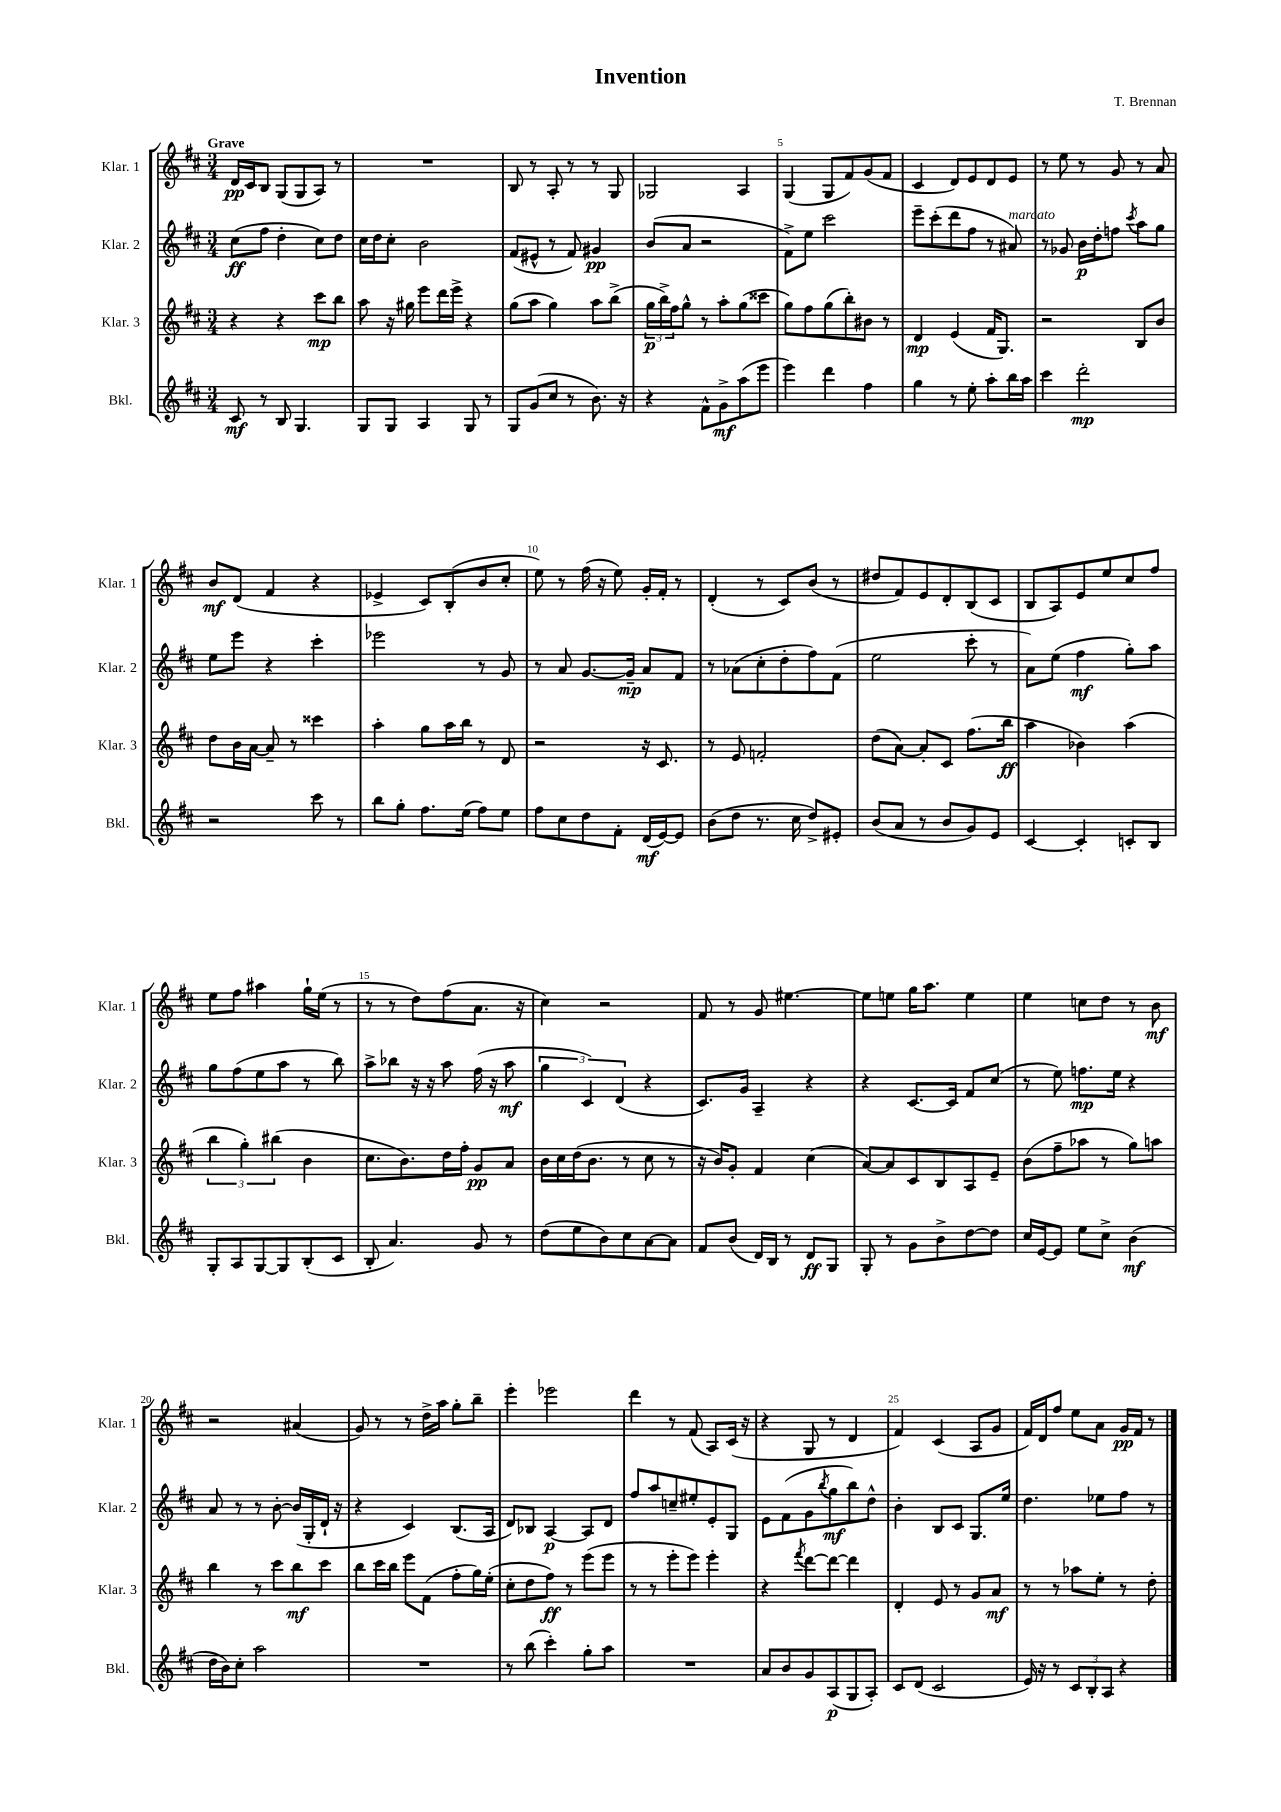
\header { title = "Invention" composer = "T. Brennan" }
<<
\new StaffGroup <<
\new Staff = "s0" \with { instrumentName = "Klar. 1" shortInstrumentName = "Klar. 1" } {
    \clef treble \key d \major \numericTimeSignature \time 3/4 \tempo "Grave"
    d'16\pp cis'16 b8 g8( g8 a8) r8 |
    R2. |
    b8 r8 a8-. r8 r8 g8 |
    ges2 a4 |
    g4( g8 fis'8) g'8( fis'8 |
    cis'4 d'8) e'8 d'8 e'8 |
    r8 e''8 r8 g'8 r8 a'8 |
    b'8\mf d'8( fis'4 r4 |
    ees'4-> cis'8) b8-.( b'8 cis''8-. |
    e''8) r8 fis''16( r16 e''8) g'16-. fis'16-. r8 |
    d'4-.( r8 cis'8) b'8( r8 |
    dis''8 fis'8) e'8 d'8-. b8( cis'8 |
    b8 a8) e'8 e''8 cis''8 fis''8 |
    e''8 fis''8 ais''4 g''16-! e''16( r8 |
    r8 r8 d''8) fis''8( a'8. r16 |
    cis''4) r2 |
    fis'8 r8 g'8 eis''4.~ |
    eis''8 e''8 g''16 a''8. e''4 |
    e''4 c''8 d''8 r8 b'8\mf |
    r2 ais'4( |
    g'8) r8 r8 d''16-> a''16 g''8-. b''8-- |
    e'''4-. ees'''2 |
    d'''4 r8 fis'8( a8) cis'16( r16 |
    r4 g8 r8 d'4 |
    fis'4) cis'4( a8 g'8 |
    fis'16) d'16 fis''8 e''8 a'8 g'16\pp fis'16 r8 \bar "|." |
}
\new Staff = "s1" \with { instrumentName = "Klar. 2" shortInstrumentName = "Klar. 2" } {
    \clef treble \key d \major \numericTimeSignature \time 3/4
    cis''8\ff( fis''8 d''4-. cis''8) d''8 |
    cis''16 d''16 cis''8-. b'2 |
    fis'8( eis'8-^ r8 fis'8) gis'4\pp |
    b'8( a'8 r2 |
    fis'8->) e''8 cis'''2 |
    e'''8-- cis'''8-.( d'''8 fis''8 r8 ais'8^\markup { \italic "marcato" }) |
    r8 ges'8 b'16\p d''16-. f''8 \acciaccatura { cis'''8 } a''8 g''8 |
    e''8 e'''8 r4 cis'''4-. |
    ees'''2 r8 g'8 |
    r8 a'8 g'8.~ g'16--\mp a'8 fis'8 |
    r8 aes'8( cis''8-. d''8-. fis''8) fis'8( |
    e''2 cis'''8-. r8 |
    a'8) e''8( fis''4\mf g''8-.) a''8 |
    g''8 fis''8( e''8 a''8 r8 b''8) |
    a''8-> bes''8 r16 r16 a''8 fis''16( r16 a''8\mf |
    \tuplet 3/2 { g''4 cis'4) d'4( } r4 |
    cis'8.) g'16 a4-- r4 |
    r4 cis'8.~ cis'16 fis'8 cis''8( |
    r8 e''8) f''8.\mp e''16 r4 |
    a'8 r8 r8 b'8~-. b'16( g16-. d'16-! r16 |
    r4 cis'4) b8.( a16 |
    d'8) bes8 a4~\p a8 d'8 |
    fis''8 a''8 c''8-- eis''8-. e'8-. g8 |
    e'8 fis'8( g'8 \acciaccatura { b''8 } g''8\mf b''8) d''8-^ |
    b'4-. b8 cis'8 g8. e''16 |
    d''4. ees''8 fis''8 r8 \bar "|." |
}
\new Staff = "s2" \with { instrumentName = "Klar. 3" shortInstrumentName = "Klar. 3" } {
    \clef treble \key d \major \numericTimeSignature \time 3/4
    r4 r4 cis'''8\mp b''8 |
    a''8 r16 gis''16 e'''8 d'''16 e'''16-> r4 |
    g''8( a''8 g''4) a''8 b''8->( |
    \tuplet 3/2 { g''16\p b''16->) fis''16 } g''8-^ r8 a''8-. g''8( cisis'''8 |
    g''8) fis''8 g''8( b''8-.) bis'8 r8 |
    d'4\mp e'4( fis'16 g8.) |
    r2 b8 b'8 |
    d''8 b'16 a'16~ a'8-- r8 cisis'''4 |
    a''4-. g''8 a''16 b''16 r8 d'8 |
    r2 r16 cis'8. |
    r8 e'8 f'2-. |
    d''8( a'8~) a'8-. cis'8 fis''8.( b''16\ff |
    a''4 bes'4) a''4( |
    \tuplet 3/2 { b''4 g''4-.) bis''4( } b'4 |
    cis''8. b'8.) d''16 fis''16-. g'8\pp a'8 |
    b'16 cis''16 d''16( b'8. r8 cis''8 r8 |
    r16 b'16) g'8-. fis'4 cis''4( |
    a'8~) a'8 cis'8 b8 a8 e'8-- |
    b'8( fis''8-- aes''8 r8 g''8) a''8 |
    b''4 r8 cis'''8 b''8\mf cis'''8 |
    b''8 cis'''16 b''16 e'''8 fis'8( fis''8-. g''16) e''16-.( |
    cis''8-. d''8 fis''8\ff) r8 e'''8( e'''8 |
    r8 r8 e'''8-. e'''8) e'''4-. |
    r4 \acciaccatura { fis'''8 } d'''8~ d'''8~ d'''4 |
    d'4-. e'8 r8 g'8 a'8\mf |
    r8 r8 aes''8 e''8-. r8 d''8-. \bar "|." |
}
\new Staff = "s3" \with { instrumentName = "Bkl." shortInstrumentName = "Bkl." } {
    \clef treble \key d \major \numericTimeSignature \time 3/4
    cis'8\mf r8 b8 g4. |
    g8 g8 a4 g8 r8 |
    g8 g'8( cis''8 r8 b'8.) r16 |
    r4 fis'8-^ g'8->\mf a''8( e'''8 |
    e'''4) d'''4 fis''4 |
    g''4 r8 e''8-. a''8-. b''16 a''16 |
    cis'''4 d'''2-.\mp |
    r2 cis'''8 r8 |
    b''8 g''8-. fis''8. e''16( fis''8) e''8 |
    fis''8 cis''8 d''8 fis'8-. d'16\mf( e'16~) e'8 |
    b'8( d''8 r8. cis''16 d''8->) eis'8-. |
    b'8( a'8 r8 b'8 g'8) e'8 |
    cis'4~ cis'4-. c'8-. b8 |
    g8-. a8 g8~ g8 b8-.( cis'8 |
    b8-. a'4.) g'8 r8 |
    d''8( e''8 b'8) cis''8 a'8~ a'8 |
    fis'8 b'8( d'16) b16 r8 d'8\ff g8 |
    g8-. r8 g'8 b'8-> d''8~ d''8 |
    cis''16 e'16~ e'8 e''8 cis''8-> b'4\mf( |
    d''16 b'16) cis''8-. a''2 |
    R2. |
    r8 b''8( cis'''4-.) g''8-. a''8 |
    R2. |
    a'8 b'8 g'8 a8\p( g8 a8-.) |
    cis'8 d'8( cis'2 |
    e'16) r16 r8 \tuplet 3/2 { cis'8 b8-. a8 } r4 \bar "|." |
}
>>
>>
\layout { \context { \Score \override BarNumber.break-visibility = ##(#f #t #t) barNumberVisibility = #(every-nth-bar-number-visible 5) } }
